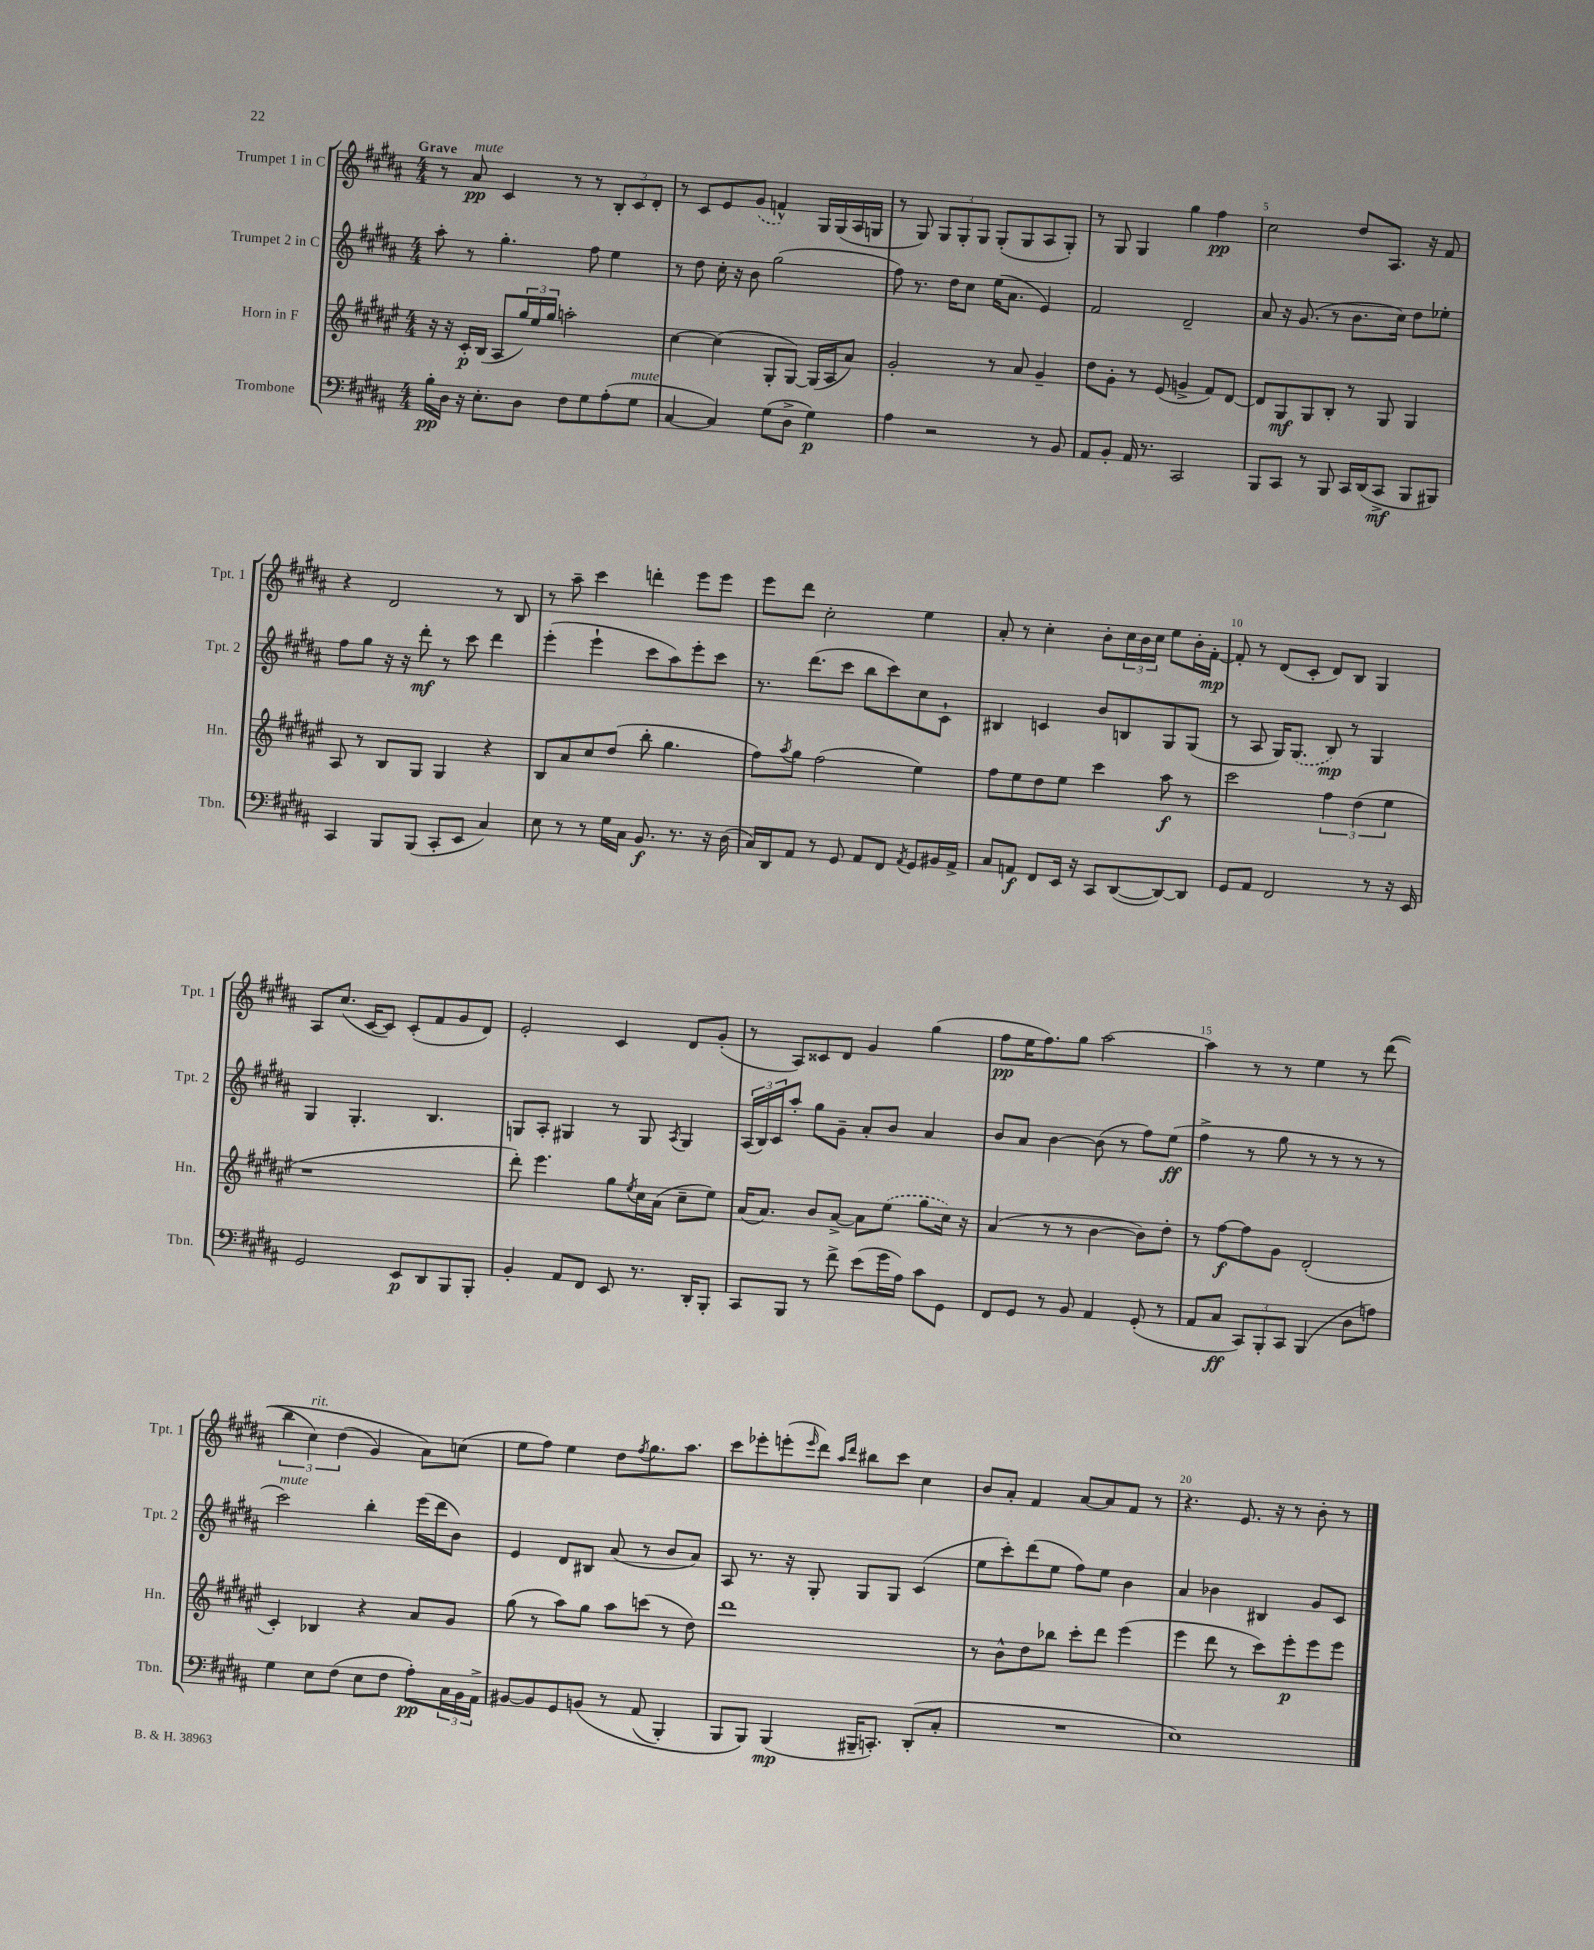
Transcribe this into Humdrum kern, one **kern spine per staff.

**kern	**kern	**kern	**kern
*staff4	*staff3	*staff2	*staff1
*clefF4	*clefG2	*clefG2	*clefG2
*k[f#c#g#d#a#]	*k[f#c#g#d#a#e#]	*k[f#c#g#d#a#]	*k[f#c#g#d#a#]
*M4/4	*M4/4	*M4/4	*M4/4
16B'	16r	8aa#'	8r
16D#	16r	.	.
16r	16c#'	8r	8a#
8.E'	(16B	.	.
.	8A#	4.gg#'	4c#
8D#	24gg#)	.	.
.	24ee#	.	.
.	24gg#	.	.
8F#	2aa'	.	8r
8G#	.	8ff#	8r
(8A#'	.	4ee	12B'
.	.	.	12c#
8G#	.	.	.
.	.	.	12d#'
=	=	=	=
[4C#	[4cc#	8r	8r
.	.	8dd#	8c#
4C#])	(4cc#]	16cc#'	8e
.	.	16r	.
.	.	8b	(8g#
(8G#	8G#'	(2gg#	4f^^)
8D#^	[8G#)	.	.
4G#)	(16G#]	.	16G#
.	16A#	.	(16G#
.	8a#)	.	16A#
.	.	.	16G
=	=	=	=
4A#	2g#'	8ff#)	8r
.	.	8.r	8G#)
2r	.	.	12G#
.	.	16dd#	.
.	.	.	12G#'
.	.	8cc#	.
.	.	.	12G#
.	8r	(16ee	(8G#'
.	.	8.a#	.
.	8a#	.	8G#
8r	4g#~	4e)	8A#
8BB	.	.	8G#')
=	=	=	=
8AA#	8dd#	2f#	8r
8BB'	8g#'	.	8G#
16AA#	8r	.	4G#
8.r	.	.	.
.	(8e#	.	.
2CC#	4g^	2d#~	4gg#
.	8f#)	.	4ff#
.	[8d#	.	.
=	=	=	=
8BBB	8d#]	8a#	2cc#
8CC#	8G#	16r	.
.	.	(8.g#	.
8r	8G#	.	.
8BBB	8B'	8r	.
16CC#	8r	8.b	8dd#
(16DD#	.	.	.
8CC#^	8G#	.	8.A#
.	.	16cc#)	.
8BBB	4G#	8dd#	.
.	.	.	16r
8BBB#)	.	8ee-'	8f#
=	=	=	=
4CC#	8A#	8ff#	4r
.	8r	8gg#	.
8BBB	8B	16r	2d#
.	.	16r	.
(8BBB	8G#	8ddd#'	.
8CC#'	4G#	8r	.
8EE	.	8ccc#	.
4C#)	4r	4ddd#	8r
.	.	.	8B
=	=	=	=
8E	8B	(4eee'	8r
8r	8a#	.	8aa#~
8r	8cc#	4eee`	4ccc#
16G#	(8dd#	.	.
16C#	.	.	.
8.BB	8bb'	8ccc#	4ddd'
.	4.gg#	8aa#)	.
8.r	.	.	.
.	.	8eee'	8eee
16r	.	8ccc#	8eee
(16D#	.	.	.
=	=	=	=
16C#)	8ff#)	8.r	8eee
16DD#	.	.	.
.	8qaa#	.	.
8AA#	8gg#	.	8ddd#
.	.	(8.ddd#	.
8r	(2ff#	.	2cc#'
8GG#	.	8ccc#	.
8AA#	.	8bb	.
8FF#	.	8ccc#)	.
8qAA#	.	.	.
8GG#	4ee#)	8cc#	4ee
16BB#	.	8c#`	.
16AA#^	.	.	.
=	=	=	=
8C#	8ff#	4B#	8a#'
8AA	8ee#	.	8r
8FF#	8dd#	4c	4cc#'
16EE	8ee#	.	.
16r	.	.	.
8CC#	4ccc#	8b	8b'
([8DD#	.	8B	24cc#
.	.	.	24b
.	.	.	24cc#
8DD#_)	8aa#	8G#	8ee
8DD#]	8r	(8G#	16b'
.	.	.	[16f#'
=	=	=	=
8GG#	2ccc#	8r	8f#']
8AA#	.	8A#	8r
2FF#	.	16G#)	(8d#
.	.	(8.G#	.
.	.	.	8c#'
.	6ff#	8B)	8d#)
.	.	8r	8B
.	(6dd#	.	.
8r	.	4G#	4G#
.	6ee#	.	.
16r	.	.	.
16EE	.	.	.
=	=	=	=
2GG#	1r	4G#	8A#
.	.	.	(8.cc#
.	.	4.G#'	.
.	.	.	[16c#
.	.	.	8c#])
8EE	.	.	(8c#'
8DD#	.	4.B	8f#
8BBB	.	.	8g#
8BBB'	.	.	8d#)
=	=	=	=
4BB'	8ddd#')	8G	2e'
.	4.eee#	8A#'	.
8AA#	.	4G#	.
8FF#	.	.	.
8EE	8gg#	8r	4c#
.	8qee#	.	.
8.r	16cc#	8G#	.
.	(16a#	.	.
.	.	8qA#	.
.	8cc#~	4G#	8d#
16DD#'	.	.	.
8BBB'	8ee#)	.	(8g#'
=	=	=	=
8CC#	(16a#	(24A#	8r
.	.	24B)	.
.	8.a#)	.	.
.	.	24c#	.
8BBB	.	8aa#'	8A#)
8r	8b	8gg#	8c##
8f#^	[8a#^	8g#~	8d#
(8e	8a#]	8a#'	4g#
16g#	(8ee#	8b	.
16A#)	.	.	.
8c#	8gg#	4a#	(4gg#
8GG#	16cc#)	.	.
.	16r	.	.
=	=	=	=
8FF#	(4a#	8b	8ff#
8GG#	.	8a#	16ee
.	.	.	8.ff#)
8r	8r	[4b	.
8BB	8r	.	8gg#
4AA#	[4b	(8b]	[2aa#
.	.	8r	.
(8GG#'	8b])	8ff#)	.
8r	8dd#'	(8ee	.
=	=	=	=
8AA#	8r	4ff#^	4aa#]
8C#	[8ff#	.	.
12CC#)	8ff#]	8r	8r
12BBB'	.	.	.
.	8g#	8gg#	8r
12CC#	.	.	.
(4BBB	(2d#'	8r	4ee
.	.	8r	.
8D#	.	8r	8r
8A)	.	8r	&((8ddd#
=	=	=	=
4G#	4c#')	2ccc#)	6bb
.	.	.	6cc#)
8E	4B-	.	.
.	.	.	(6dd#
(8F#	.	.	.
8E	4r	4bb'	4g#)
8F#	.	.	.
8A#')	8a#	(16eee	8a#&)
.	.	16ddd#	.
24C#	8g#	8b)	(8cc
24BB	.	.	.
24AA#^	.	.	.
=	=	=	=
[8BB#	(8gg#	4e	8ee
8BB#]	8r	.	8ff#)
8GG#	8aa#)	8d#	4ee
&(8BB	8gg#	8B#	.
8r	8aa#	(8a#	8dd#
.	.	.	8qff#
(8AA#	(8ccc	8r	8.gg#
4BBB')	8r	8b	.
.	.	.	8.aa#
.	8dd#)	8a#)	.
=	=	=	=
8BBB	1ddd#	8A#	8ccc#
8BBB&)	.	8.r	8eee-'
(4BBB	.	.	(8eee'
.	.	16r	.
.	.	.	16qqeee
.	.	8G#'	8ddd#)
.	.	.	16qqaa#
.	.	.	16qqddd#
16BBB#~	.	8G#	8bb#
8.CC')	.	.	.
.	.	8G#	8ccc#
(8DD#'	.	(4c#	4cc#
8C#'	.	.	.
=	=	=	=
1r	8r	8ee	8b
.	8b^^	8ccc#')	8a#'
.	8dd#	(8ddd#	4f#
.	8bb-	8ee	.
.	8ccc#'	8ff#)	[8a#
.	8ddd#	8ee	8a#]
.	(4eee#	4b	8f#
.	.	.	8r
=	=	=	=
1E)	4eee#	4a#	4.r
.	8ddd#	4b-	.
.	8r	.	8.e
.	8ccc#)	4B#	.
.	.	.	16r
.	8eee#'	.	8r
.	8eee#	8g#	8b'
.	8eee#	8c#	8r
==	==	==	==
*-	*-	*-	*-
